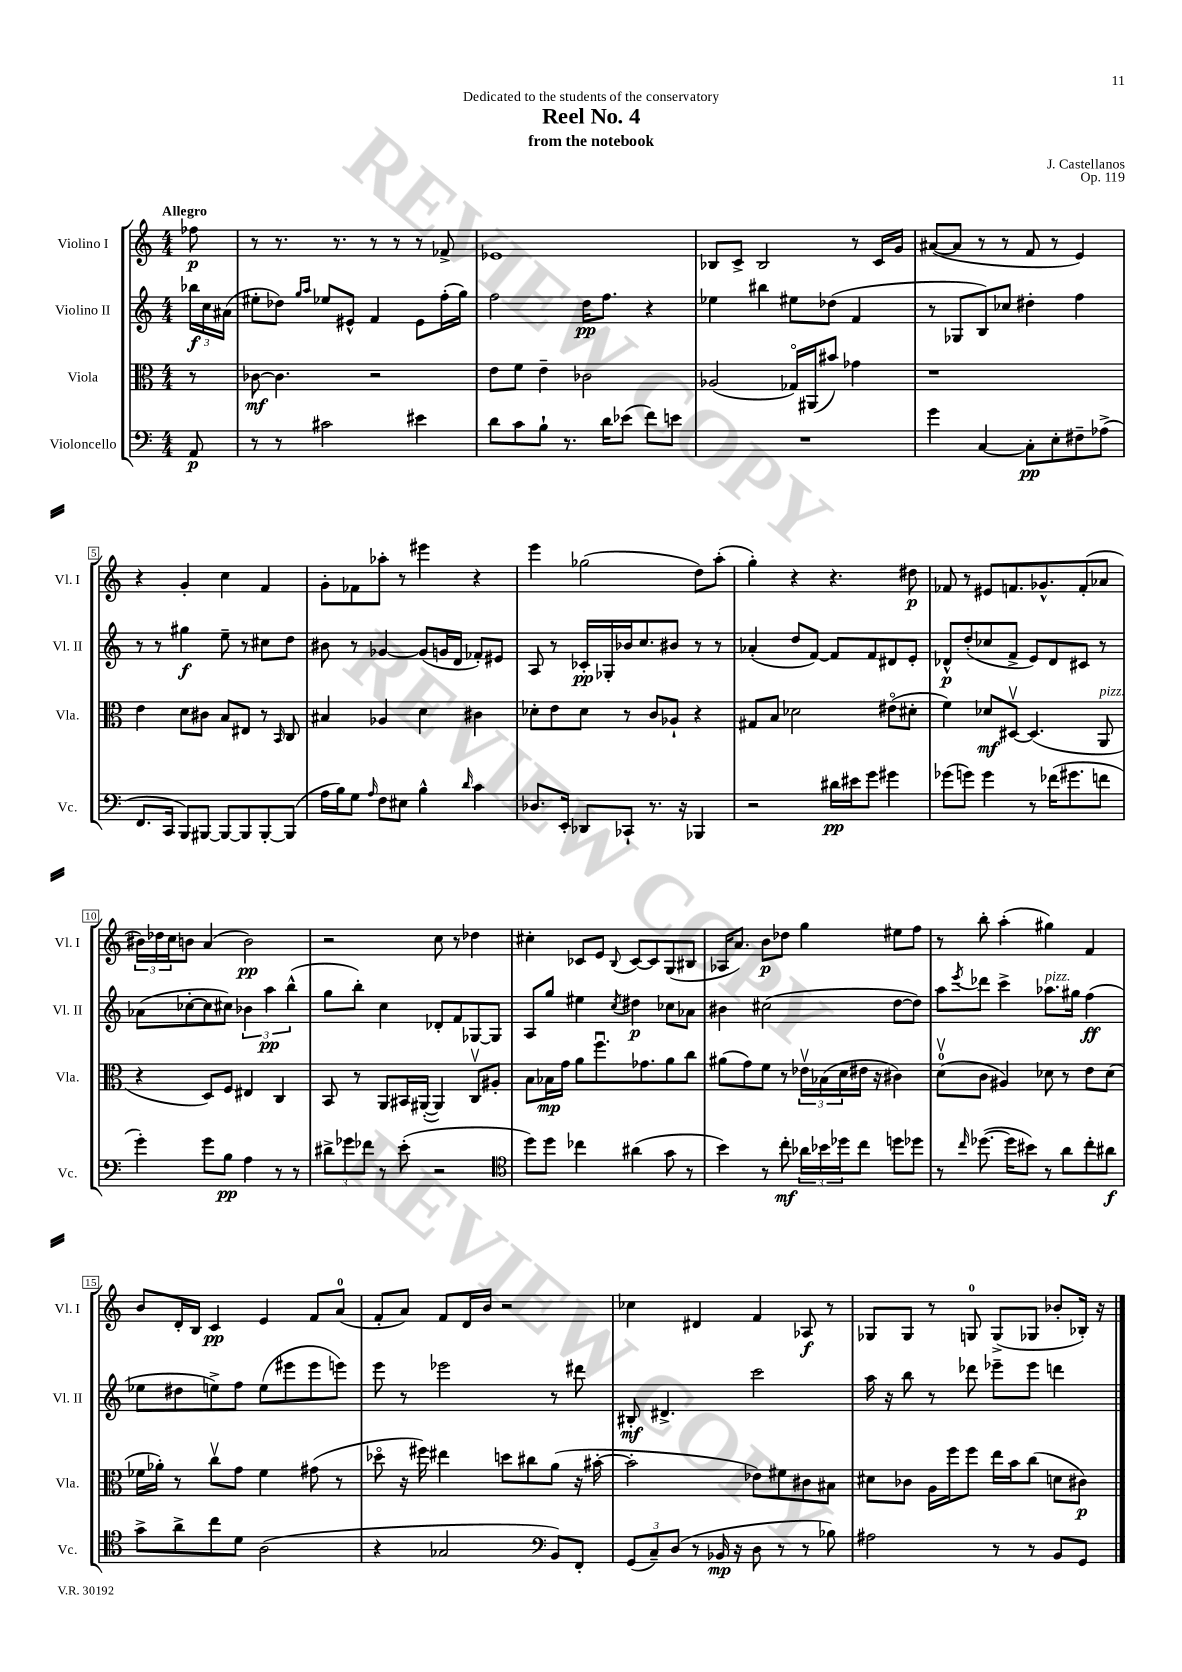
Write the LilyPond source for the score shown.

\header { title = "Reel No. 4" composer = "J. Castellanos" subtitle = "from the notebook" dedication = "Dedicated to the students of the conservatory" opus = "Op. 119" }
<<
\new StaffGroup <<
\new Staff = "s0" \with { instrumentName = "Violino I" shortInstrumentName = "Vl. I" } {
    \clef treble \key c \major \numericTimeSignature \time 4/4 \partial 8 \tempo "Allegro"
    fes''8\p |
    r8 r8. r8. r8 r8 r8 fes'8-> |
    ees'1 |
    bes8 c'8-> bes2 r8 c'16 g'16 |
    ais'8~( ais'8 r8 r8 f'8 r8 e'4) |
    r4 g'4-. c''4 f'4 |
    g'8-. fes'8 aes''8-. r8 eis'''4 r4 |
    e'''4 ges''2( d''8) a''8-.( |
    g''4-.) r4 r4. dis''8\p |
    fes'8 r8 eis'8 f'8. ges'8.-^ f'8-.( aes'8 |
    \tuplet 3/2 { bis'16) des''16 c''16 } b'8 a'4( b'2\pp) |
    r2 c''8 r8 des''4 |
    cis''4-. ces'8 e'8 \appoggiatura { b8 } ces'8~ ces'8 g8( bis8 |
    aes16 a'8.) b'8\p des''8 g''4 eis''8 f''8 |
    r8 b''8-. a''4-.( gis''4) f'4 |
    b'8 d'16-. b16 c'4\pp e'4 f'8 a'8-0( |
    f'8-. a'8) f'8 d'16 b'16 r2 |
    ces''4 dis'4 f'4 aes8\f r8 |
    ges8 ges8 r8 g8-0 g8->( ges8 bes'8-. bes16-.) r16 \bar "|." |
}
\new Staff = "s1" \with { instrumentName = "Violino II" shortInstrumentName = "Vl. II" } {
    \clef treble \key c \major \numericTimeSignature \time 4/4 \partial 8
    \tuplet 3/2 { bes''16\f c''16 ais'16( } |
    eis''8-. des''8) \grace { g''16 a''16 } ees''8 eis'8-^ f'4 eis'8 f''16-.( g''16) |
    f''2 d''16\pp f''8. r4 |
    ees''4 bis''4 eis''8 des''8( f'4 |
    r8 ges8 b8) ces''8 dis''4-. f''4 |
    r8 r8 gis''4\f e''8-- r8 cis''8 d''8 |
    bis'8 r8 ges'4~ ges'8( g'16 d'16 fes'8-.) eis'8 |
    a8 r8 ces'16-.\pp ges16-. bes'16 c''8. bis'8 r8 r8 |
    aes'4-.( d''8 f'8~) f'8 f'8 dis'8 e'8-. |
    des'8-^\p d''8-.( ces''8 f'8-> e'8) des'8 cis'8 r8 |
    aes'8( ces''8~-. ces''8 cis''8) \tuplet 3/2 { bes'4 a''4\pp b''4-^( } |
    g''8 b''8-.) c''4 des'8-. f'8 ges8~ ges8 |
    a8 g''8 eis''4 \acciaccatura { c''8 } dis''4\p ces''8 aes'8 |
    bis'4 cis''2( d''8~ d''8) |
    a''8 \acciaccatura { e'''8 } des'''8 c'''4-> aes''8.^\markup { \italic "pizz." } gis''16 f''4\ff( |
    ees''8 dis''8 e''8->) f''8 e''8( eis'''8 eis'''8 e'''8) |
    e'''8 r8 ees'''2 r8 dis'''8 |
    bis8-.\mf dis'4.-> c'''2 |
    a''16 r16 b''8 r8 des'''8 ees'''8-- ees'''8 d'''4 \bar "|." |
}
\new Staff = "s2" \with { instrumentName = "Viola" shortInstrumentName = "Vla." } {
    \clef alto \key c \major \numericTimeSignature \time 4/4 \partial 8
    r8 |
    ces'8~\mf ces'4. r2 |
    e'8 f'8 e'4-- ces'2 |
    aes2( ges16\flageolet) ais,16( bis'8) ges'4 |
    r1 |
    e'4 d'8 cis'8 b8 eis8 r8 \grace { b,16 } c8 |
    bis4 aes4 d'4 cis'4 |
    des'8-. e'8 des'8 r8 c'8 aes8-! r4 |
    gis8 b8 des'2 eis'8\flageolet( dis'8-. |
    f'4) des'8\mf dis8~\upbow dis4.( a,8^\markup { \italic "pizz." } |
    r4 d8) f8 eis4 c4 |
    b,8 r8 a,8 bis,16 ais,16~-.( ais,4) c8\upbow ais8-. |
    b8 bes16\mp g'16 a'8 f''8.\downbow ges'8. a'8 c''8 |
    ais'8( g'8) f'8 r8 \tuplet 3/2 { ees'16\upbow bes16( d'16 } eis'16 r16 cis'4) |
    d'8-0\upbow( c'8 ais4) des'8 r8 e'8 des'8( |
    fes'16 aes'16-.) r8 c''8\upbow g'8 fes'4 gis'8( r8 |
    des''8\flageolet r16 fis''16) eis''4 d''8 cis''8 a'8( r16 bis'16~-. |
    bis'2-. ees'8) fis'8 cis'8 bis8 |
    dis'8 ces'8 a16 f''16 f''8 e''16 b'16 c''8( d'8 cis'8\p) \bar "|." |
}
\new Staff = "s3" \with { instrumentName = "Violoncello" shortInstrumentName = "Vc." } {
    \clef bass \key c \major \numericTimeSignature \time 4/4 \partial 8
    a,8\p |
    r8 r8 cis'2 eis'4 |
    d'8 c'8 b8-! r8. d'16 ees'8( f'8) e'8 |
    R1 |
    g'4 c4~ c8-.\pp e8-. fis8-- aes8->( |
    f,8. c,16 b,,8) bis,,8~ bis,,8~ bis,,8 bis,,8~-. bis,,8( |
    a16 b16) g8 \grace { a16 } f8 eis8 b4-^ \grace { d'16 } c'4 |
    des8. e,16-. des,8 ces,8-! r8. r16 bes,,4 |
    r2 dis'16\pp eis'16 g'8 gis'4 |
    ges'8( g'8) g'4 r8 fes'16( gis'8. f'8 |
    g'4-.) g'8 b8\pp a4 r8 r8 |
    \tuplet 3/2 { dis'8-> ges'8 fes'8 } r8 e'8-.( r2 |
    \clef tenor d''8) d''8 ces''4 ais'4( g'8 r8 |
    b'4) r8 c''8-.\mf \tuplet 3/2 { aes'16 bes'16 des''16 } c''8 d''8 des''8 |
    r8 \grace { c''16 } des''8.~( des''16 bis'8) r8 a'8 c''8-. ais'8\f |
    g'8-> a'8-> c''8 d'8 a2( |
    r4 ges2 \clef bass b,8) f,8-. |
    \tuplet 3/2 { g,8( c8--) d8( } r8 bes,16\mp r16 d8 r8 r8 bes8) |
    ais2 r8 r8 b,8 g,8 \bar "|." |
}
>>
>>
\layout { \context { \Score \override BarNumber.stencil = #(make-stencil-boxer 0.1 0.3 ly:text-interface::print) } }
